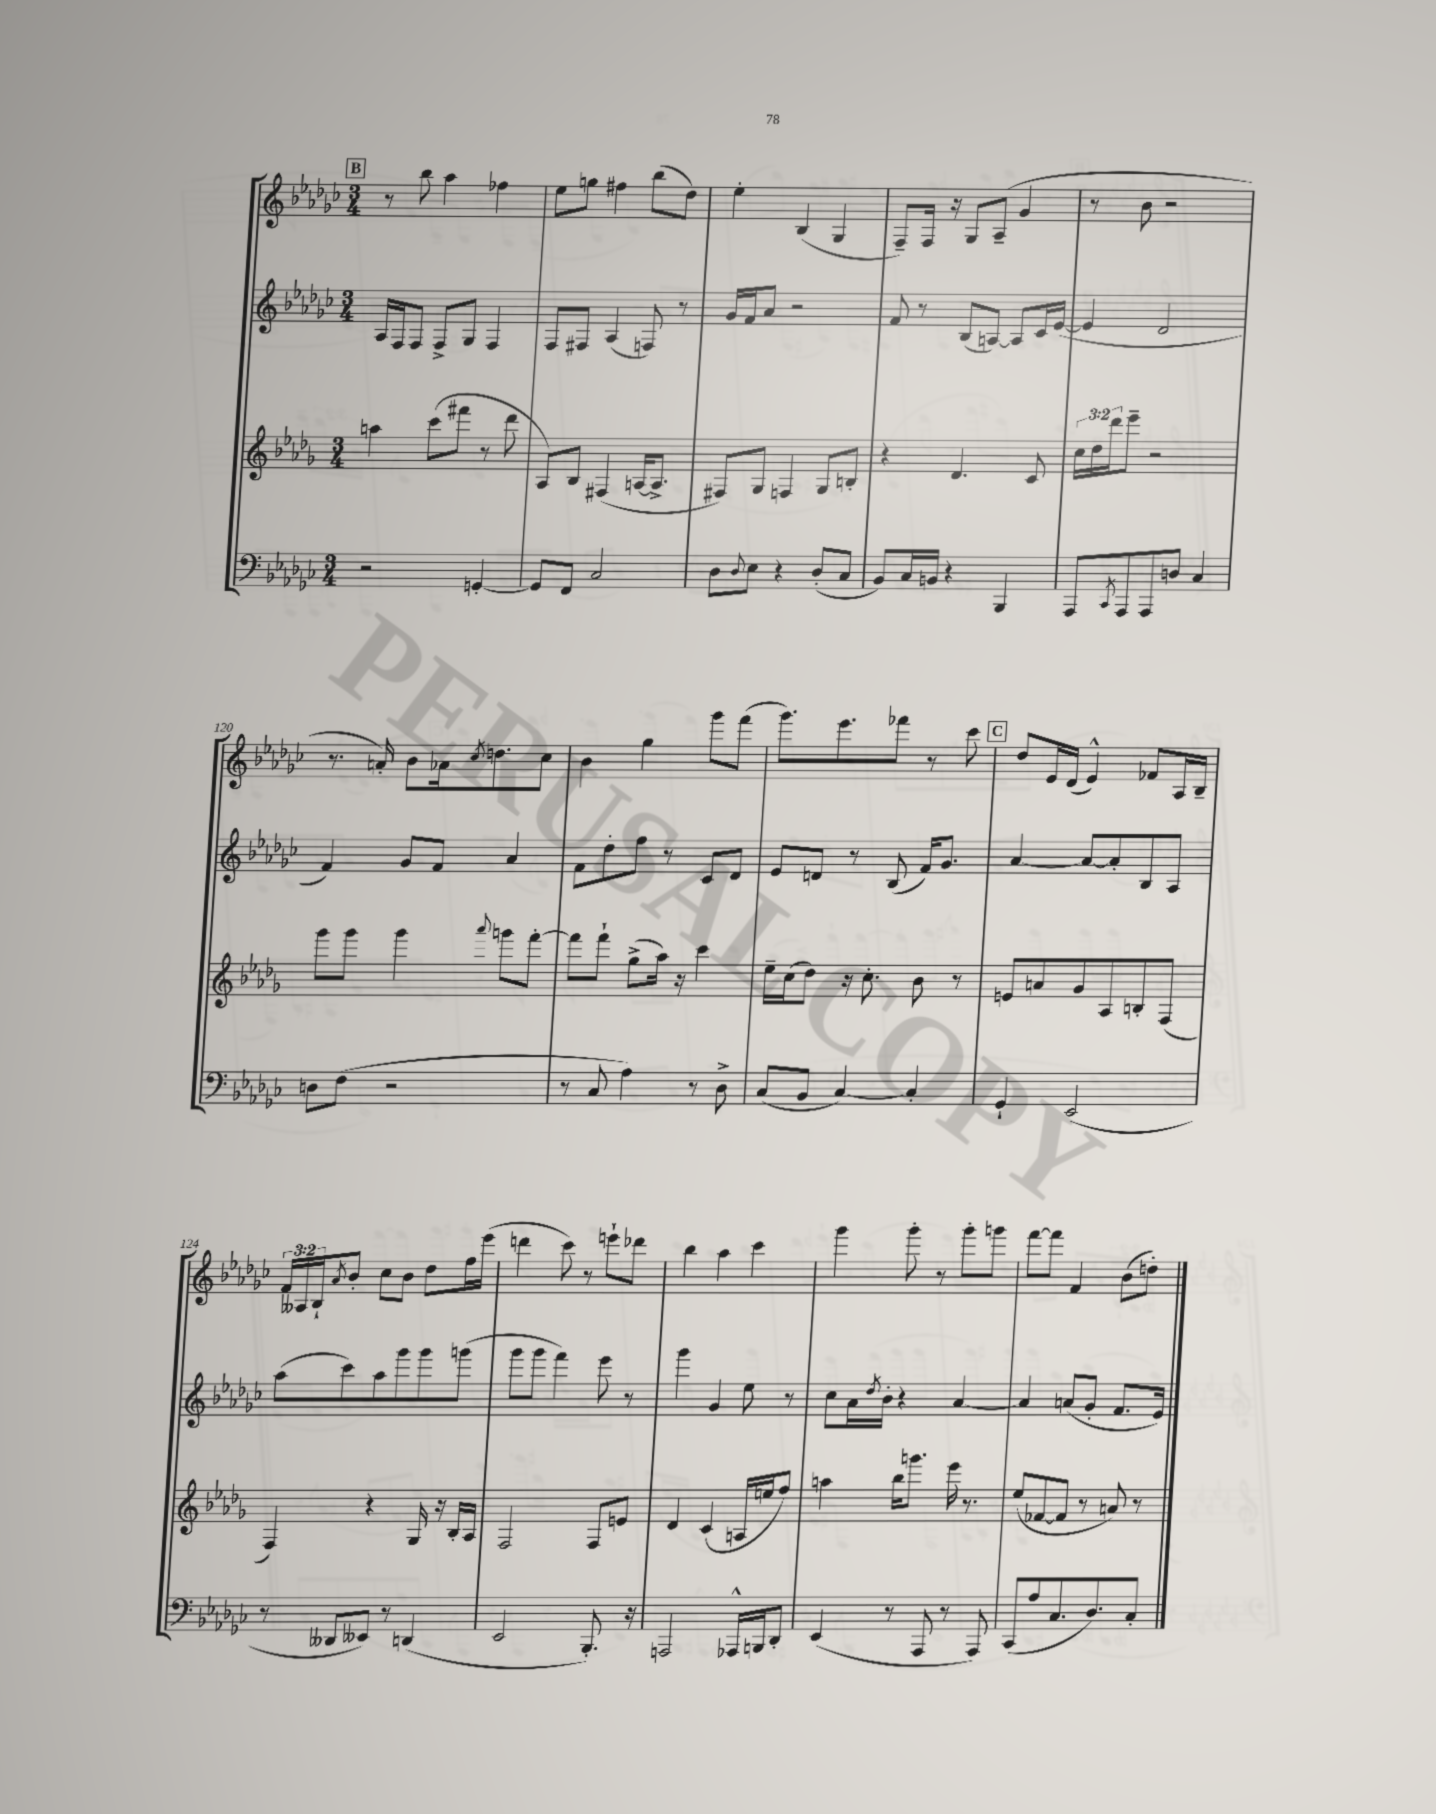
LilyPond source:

<<
\new StaffGroup <<
\new Staff = "s0" {
    \clef treble \key ges \major \numericTimeSignature \time 3/4 \override Staff.TupletNumber.text = #tuplet-number::calc-fraction-text
    \mark \markup { \box "B" } r8 bes''8 aes''4 fes''4 |
    ees''8 g''8 fis''4 bes''8( des''8) |
    ees''4-. bes4( ges4 |
    f8--) f16 r16 ges8 aes8--( ges'4 |
    r8 bes'8 r2 |
    r8. a'16-.) bes'8 aes'16 \acciaccatura { ces''8 } d''8. ces''8 |
    bes'4 ges''4 ges'''8 f'''8( |
    ges'''8.) ees'''8. fes'''8 r8 ces'''8 |
    \mark \markup { \box "C" } des''8 ees'16 des'16( ees'4-^) fes'8 aes16 bes16-- |
    \tuplet 3/2 { f'16 aeses16 bes16-! } \acciaccatura { aes'8 } bes'8-. ces''8 bes'8 des''8 f''16 ees'''16( |
    d'''4 ces'''8) r8 e'''8-! des'''8 |
    bes''4 aes''4 ces'''4 |
    ges'''4 ges'''8-. r8 ges'''8-. g'''8 |
    f'''8~ f'''8 f'4 bes'8( d''8-.) \bar "|." |
}
\new Staff = "s1" {
    \clef treble \key ges \major \numericTimeSignature \time 3/4
    \mark \markup { \box "B" } aes16 f16 f8 f8-> ges8 f4 |
    f8 fis8 aes4( f8) r8 |
    ges'16 f'16 aes'8 r2 |
    f'8 r8 bes8( a8~) a8 ces'16 ees'16~( |
    ees'4 des'2 |
    f'4) ges'8 f'8 aes'4 |
    f'8 des''8-. f''8 r8 ces'8 des'8 |
    ees'8 d'8 r8 bes8( f'16) ges'8. |
    \mark \markup { \box "C" } aes'4~ aes'8~ aes'8-. bes8 aes8 |
    aes''8( ces'''8) aes''8 ges'''8 ges'''8 g'''8( |
    ges'''8 ges'''8 f'''4) ees'''8 r8 |
    ges'''4 ges'4 ees''8 r8 |
    ces''8 aes'16 \acciaccatura { des''8 } bes'16-. r4 aes'4~ |
    aes'4 a'8( ges'8-. f'8. ees'16) \bar "|." |
}
\new Staff = "s2" {
    \clef treble \key des \major \numericTimeSignature \time 3/4 \override Staff.TupletNumber.text = #tuplet-number::calc-fraction-text
    \mark \markup { \box "B" } a''4 c'''8( fis'''8 r8 des'''8 |
    aes8) bes8 fis4( a16~ a8.-> |
    fis8) ges8 f4 ges8 b8-. |
    r4 des'4. c'8 |
    \tuplet 3/2 { c''16 des''16 des'''16 } ees'''8-- r2 |
    ges'''8 ges'''8 ges'''4 \appoggiatura { aes'''8 } g'''8 f'''8~-. |
    f'''8 f'''8-! ges''8->( aes''16) r16 c'''4 |
    ees''16-- c''16( des''8) r16 c''8.-. bes'8 r8 |
    \mark \markup { \box "C" } e'8 a'8 ges'8 aes8 b8-. f8( |
    f4) r4 ges16 r16 bes16-. aes16 |
    f2 f8 e'8 |
    des'4 c'4( a16 e''16 f''8) |
    a''4 bes''16 g'''8. ees'''16 r8. |
    ees''8( fes'8~ fes'8 r8 a'8) r8 \bar "|." |
}
\new Staff = "s3" {
    \clef bass \key ges \major \numericTimeSignature \time 3/4
    \mark \markup { \box "B" } r2 g,4~-. |
    g,8 f,8 ces2 |
    des8 \appoggiatura { des8 } ees8 r4 des8-.( ces8 |
    bes,8) ces16 b,16 r4 bes,,4 |
    aes,,8 \acciaccatura { ces,8 } aes,,8 aes,,8 d8 ces4 |
    d8 f8( r2 |
    r8 ces8 aes4) r8 des8-> |
    ces8( bes,8 ces4~) ces4-. |
    \mark \markup { \box "C" } ges,4-! ees,2( |
    r8 deses,8 eeses,8) r8 d,4( |
    ees,2 bes,,8.-.) r16 |
    a,,2 aes,,16-^ b,,16 des,8-. |
    ees,4( r8 aes,,8 r8 aes,,8) |
    ces,8( aes8 ces8. des8.) ces8-. \bar "|." |
}
>>
>>
\layout { \context { \Score currentBarNumber = #115 } }
